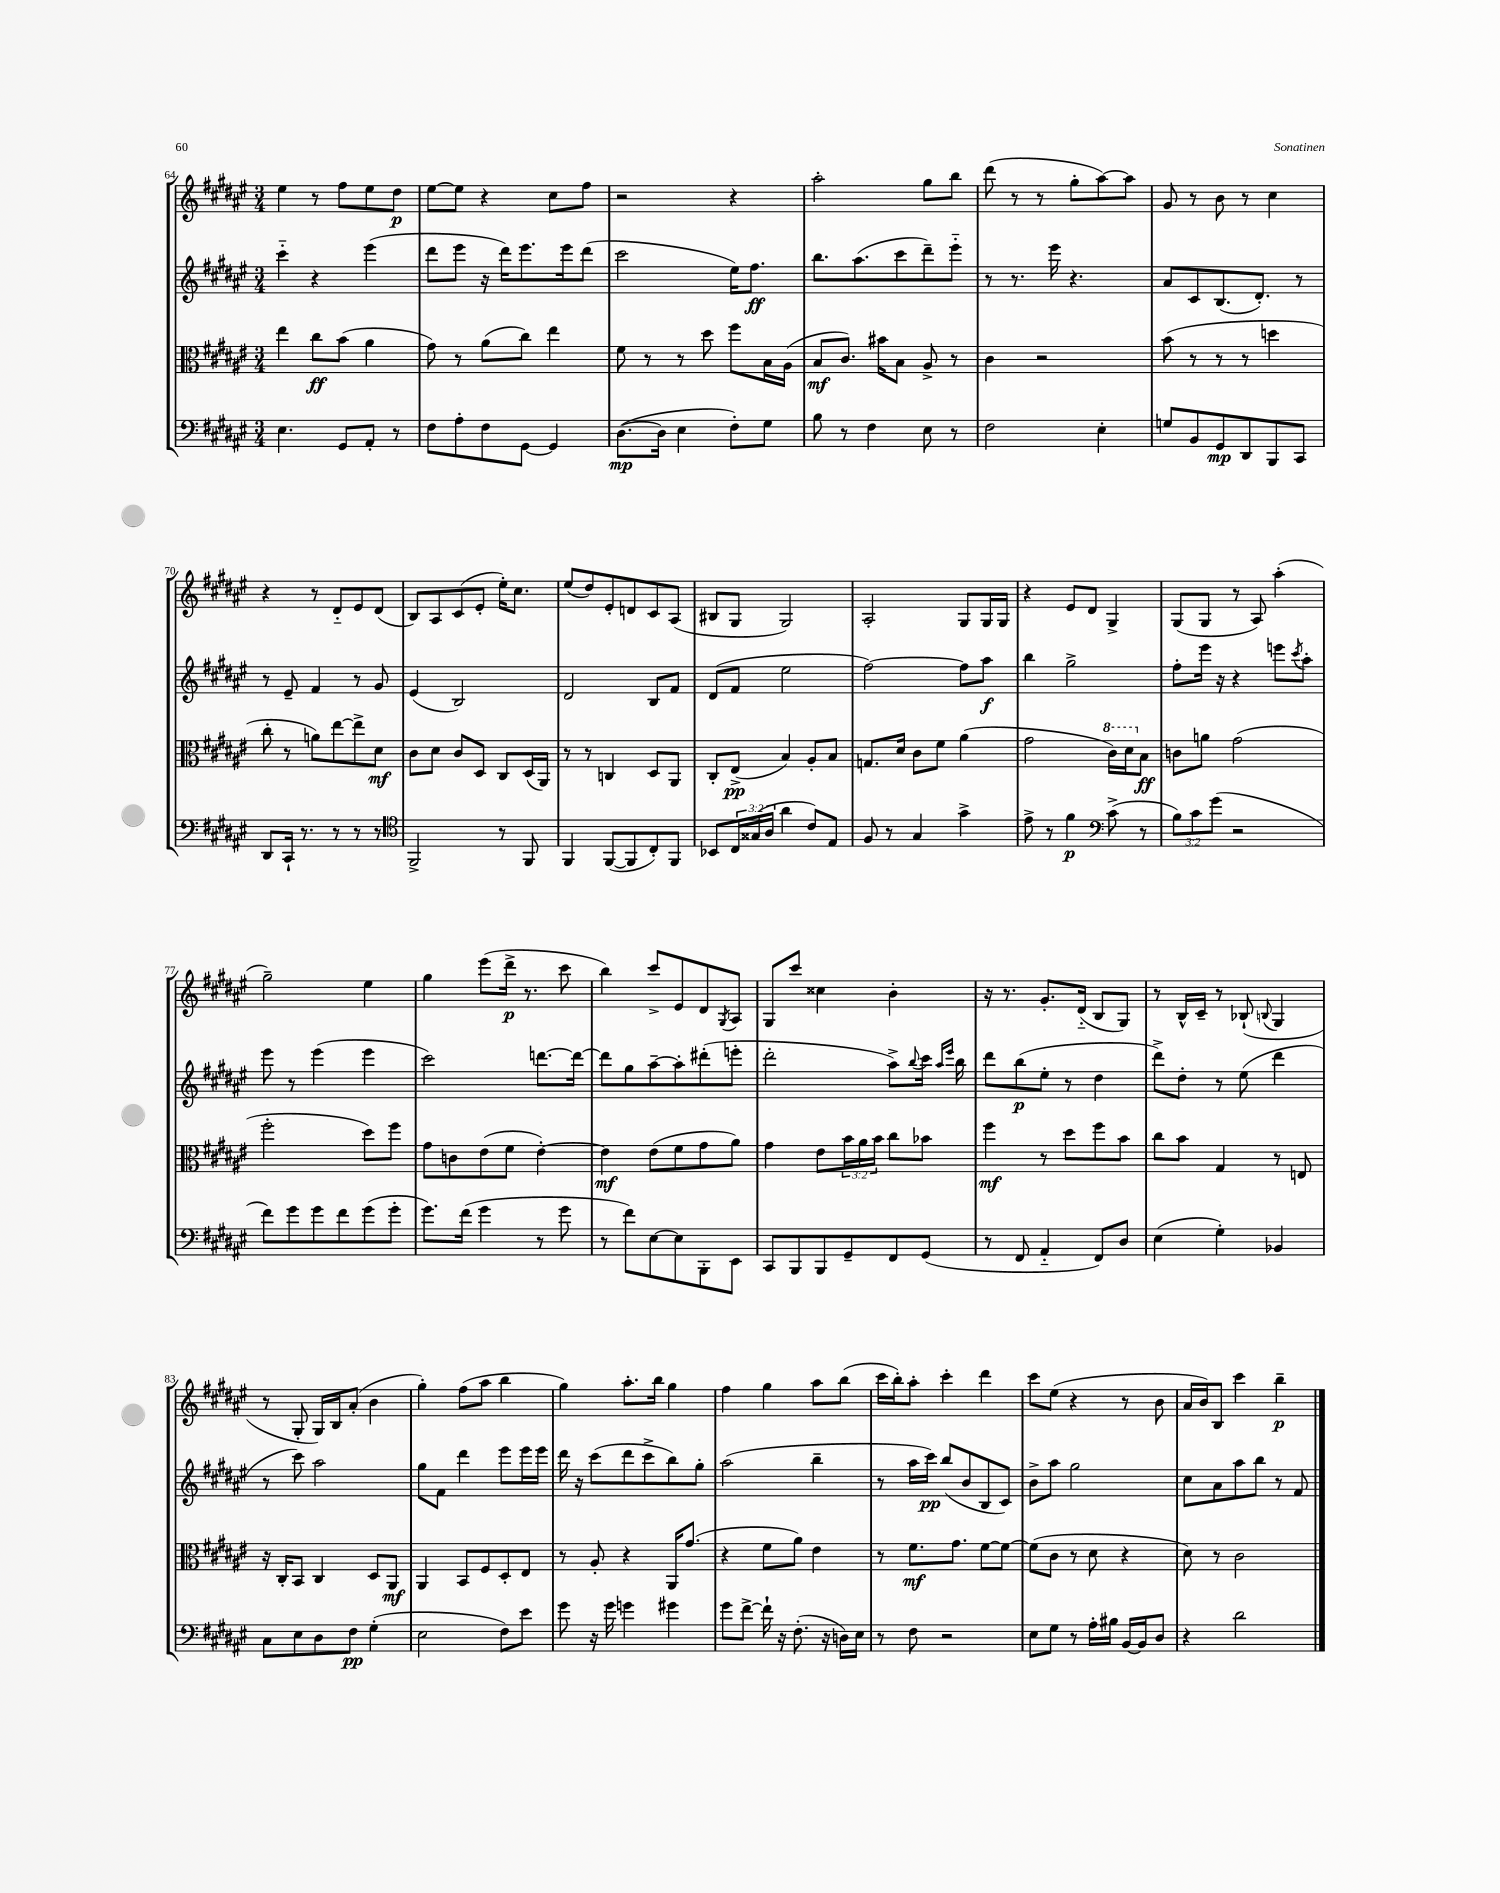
<<
\new StaffGroup <<
\new Staff = "s0" {
    \clef treble \key fis \major \numericTimeSignature \time 3/4
    eis''4 r8 fis''8 eis''8 dis''8\p |
    eis''8~ eis''8 r4 cis''8 fis''8 |
    r2 r4 |
    ais''2-. gis''8 b''8 |
    dis'''8( r8 r8 gis''8-. ais''8~) ais''8 |
    gis'8 r8 b'8 r8 cis''4 |
    r4 r8 dis'8-_ eis'8 dis'8( |
    b8) ais8 cis'8( eis'8-. eis''16-.) cis''8. |
    eis''8( dis''8) eis'8-. d'8 cis'8 ais8( |
    bis8 gis8 gis2) |
    ais2-. gis8 gis16 gis16 |
    r4 eis'8 dis'8 gis4-> |
    gis8( gis8 r8 ais8) ais''4-.( |
    gis''2--) eis''4 |
    gis''4 eis'''8( dis'''16->\p r8. cis'''8 |
    b''4) cis'''8-> eis'8 dis'8 \acciaccatura { gis8 } ais8 |
    gis8 cis'''8 cisis''4 b'4-. |
    r16 r8. gis'8.-. dis'16-_( b8 gis8) |
    r8 b16-^ cis'16-- r8 bes8-!( \appoggiatura { b8 } gis4 |
    r8 gis8-. gis16) b16 ais'8-.( b'4 |
    gis''4-.) fis''8( ais''8 b''4 |
    gis''4) ais''8.-. b''16 gis''4 |
    fis''4 gis''4 ais''8 b''8( |
    cis'''16 b''16-.) ais''8-. cis'''4-. dis'''4 |
    cis'''8 eis''8( r4 r8 b'8 |
    ais'16 b'16) b8 cis'''4 b''4--\p \bar "|." |
}
\new Staff = "s1" {
    \clef treble \key fis \major \numericTimeSignature \time 3/4
    cis'''4-_ r4 eis'''4( |
    dis'''8 eis'''8 r16 dis'''16) eis'''8. eis'''16 dis'''8( |
    cis'''2 eis''16) fis''8.\ff |
    b''8. ais''8.( cis'''8 dis'''8--) eis'''8-_ |
    r8 r8. eis'''16 r4. |
    ais'8 cis'8 b8.( dis'8.-.) r8 |
    r8 eis'8-- fis'4 r8 gis'8 |
    eis'4( b2) |
    dis'2 b8 fis'8 |
    dis'8( fis'8 eis''2 |
    fis''2~) fis''8 ais''8\f |
    b''4 gis''2-> |
    fis''8-. eis'''16 r16 r4 e'''8 \acciaccatura { cis'''8 } ais''8-. |
    eis'''8 r8 eis'''4( eis'''4 |
    cis'''2) d'''8.~ d'''16~ |
    d'''8 gis''8 ais''8~-- ais''8-. dis'''8-.( e'''8-. |
    dis'''2-. ais''8->) \appoggiatura { b''8 } cis'''16 \grace { ais''16 eis'''16 } b''16 |
    dis'''8 b''8\p( eis''8-. r8 dis''4 |
    dis'''8->) dis''8-. r8 eis''8( dis'''4 |
    r8 cis'''8) ais''2 |
    gis''8 fis'8 dis'''4 eis'''8 eis'''16 eis'''16 |
    dis'''16 r16 cis'''8( dis'''8 cis'''8-> b''8) gis''8-. |
    ais''2( b''4-- |
    r8 ais''16 cis'''16\pp) b''8( b'8 b8 cis'8) |
    b'8-> ais''8 gis''2 |
    cis''8 ais'8 ais''8 b''8 r8 fis'8 \bar "|." |
}
\new Staff = "s2" {
    \clef alto \key fis \major \numericTimeSignature \time 3/4 \override Staff.TupletNumber.text = #tuplet-number::calc-fraction-text
    eis''4 cis''8\ff b'8( ais'4 |
    gis'8) r8 ais'8( cis''8) eis''4 |
    fis'8 r8 r8 dis''8 fis''8 b16 ais16( |
    b8\mf cis'8.) bis'16 b8 ais8-> r8 |
    cis'4 r2 |
    b'8( r8 r8 r8 d''4 |
    cis''8-. r8 a'8) eis''8~ eis''8-> dis'8\mf |
    cis'8 dis'8 cis'8 dis8 cis8 dis16( ais,16) |
    r8 r8 c4 dis8 ais,8 |
    cis8-. eis8->\pp( b4) ais8-. b8 |
    g8. dis'16 cis'8 fis'8 ais'4( |
    gis'2 \ottava #1 cis''16) dis''16 \ottava #0 b8\ff |
    c'8 a'8 gis'2( |
    fis''2-. dis''8) fis''8 |
    gis'8 c'8 eis'8( fis'8 eis'4~-.) |
    eis'4\mf eis'8( fis'8 gis'8 ais'8) |
    gis'4 eis'8 \tuplet 3/2 { b'16 ais'16 b'16 } cis''8 bes'8 |
    fis''4\mf r8 dis''8 fis''8 b'8 |
    cis''8 b'8 gis4 r8 e8 |
    r16 cis16-. b,8 cis4 dis8 ais,8\mf |
    ais,4 b,8 fis8 dis8-. eis8 |
    r8 ais8-. r4 ais,16 gis'8.( |
    r4 fis'8 ais'8) eis'4 |
    r8 fis'8.\mf gis'8. fis'8~ fis'8~ |
    fis'8( cis'8 r8 dis'8 r4 |
    dis'8) r8 cis'2 \bar "|." |
}
\new Staff = "s3" {
    \clef bass \key fis \major \numericTimeSignature \time 3/4 \override Staff.TupletNumber.text = #tuplet-number::calc-fraction-text
    eis4. gis,8 ais,8-. r8 |
    fis8 ais8-. fis8 gis,8~ gis,4 |
    dis8.~\mp( dis16 eis4 fis8-.) gis8 |
    b8 r8 fis4 eis8 r8 |
    fis2 eis4-. |
    g8 b,8 gis,8\mp dis,8 b,,8 cis,8 |
    dis,8 cis,16-! r8. r8 r8 r8 |
    \clef tenor fis,2-> r8 fis,8 |
    fis,4 fis,8~( fis,8 cis8-.) fis,8 |
    bes,8 \tuplet 3/2 { cis16 gisis16( ais16 } ais'4 cis'8) eis8 |
    fis8 r8 gis4 gis'4-> |
    eis'8-> r8 fis'4\p \clef bass cis'8->( r8 |
    \tuplet 3/2 { b8) cis'8 gis'8( } r2 |
    fis'8) gis'8 gis'8 fis'8 gis'8( gis'8-. |
    gis'8.) fis'16( gis'4 r8 gis'8 |
    r8 fis'8) eis8~ eis8 b,,8-. eis,8 |
    cis,8 b,,8 b,,8 gis,8-- fis,8 gis,8( |
    r8 fis,8 ais,4-_ fis,8) dis8 |
    eis4( gis4-.) bes,4 |
    cis8 eis8 dis8 fis8\pp gis4-.( |
    eis2 fis8) eis'8 |
    gis'8 r16 gis'16 g'4 gis'4 |
    gis'8 fis'8~-> fis'16-! r16 fis8.-.( r16 d16) eis16 |
    r8 fis8 r2 |
    eis8 gis8 r8 ais16-. bis16 b,16~ b,16 dis8 |
    r4 dis'2 \bar "|." |
}
>>
>>
\layout { \context { \Score currentBarNumber = #64 } }
